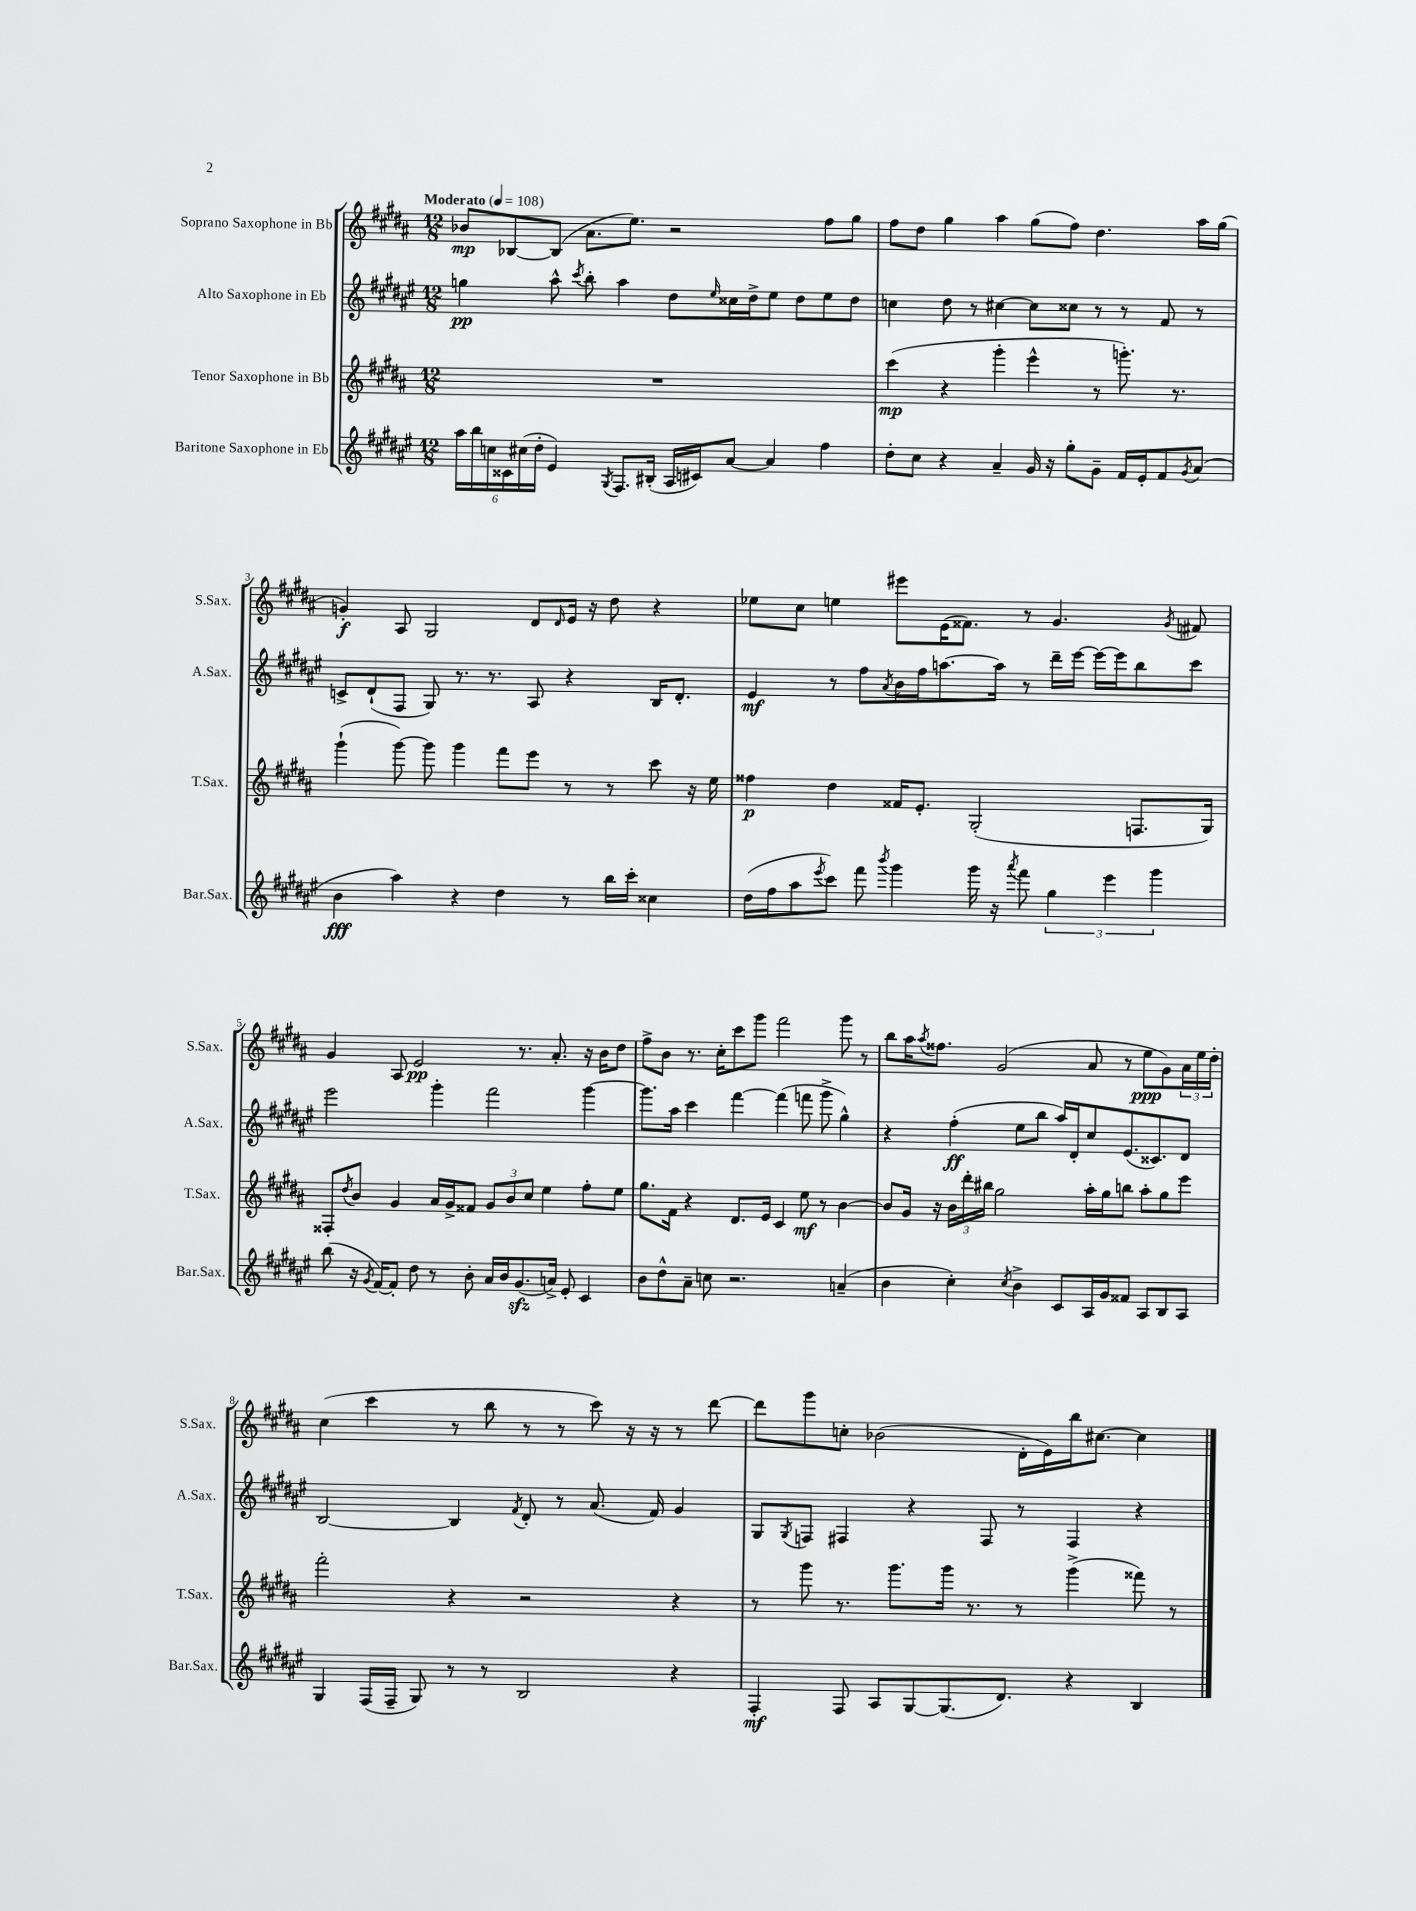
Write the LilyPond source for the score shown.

<<
\new StaffGroup <<
\new Staff = "s0" \with { instrumentName = "Soprano Saxophone in Bb" shortInstrumentName = "S.Sax." } {
    \clef treble \key b \major \numericTimeSignature \time 12/8 \tempo "Moderato" 4 = 108
    bes'8\mp bes8~ bes8( ais'8. e''8.) r2 fis''8 gis''8 |
    fis''8 dis''8 gis''4 ais''4 gis''8( fis''8) dis''4. ais''16 gis''16( |
    g'4-.\f) ais8 gis2 dis'8 \grace { dis'16 } e'16 r16 dis''8 r4 |
    ees''8 cis''8 e''4 eis'''8 e'16( fisis'8.) r8 gis'4. \acciaccatura { gis'8 } fis'8 |
    gis'4 ais8 e'2\pp r8. ais'8.-. r16 b'16 dis''8 |
    fis''8-> b'8 r8. cis''16-. cis'''8 gis'''8 fis'''2 gis'''8 r8 |
    b''8 ais''16 \acciaccatura { ais''8 } fisis''8. gis'2( ais'8 r8 e''8\ppp gis'8) \tuplet 3/2 { ais'16 e''16 dis''16-. } |
    cis''4( cis'''4 r8 b''8 r8 r8 cis'''8) r16 r16 r8 dis'''8~ |
    dis'''8 gis'''8 c''8-. bes'2( dis'16-. e'16) b''16 cis''8.~ cis''4 \bar "|." |
}
\new Staff = "s1" \with { instrumentName = "Alto Saxophone in Eb" shortInstrumentName = "A.Sax." } {
    \clef treble \key fis \major \numericTimeSignature \time 12/8
    g''4\pp ais''8-^ \acciaccatura { cis'''8 } b''8-. ais''4 dis''8 \grace { eis''16 } cisis''16 dis''16-> eis''8 dis''8 eis''8 dis''8 |
    c''4 dis''8 r8 cis''4~ cis''8 cisis''8 r8 r8 fis'8 r8 |
    c'8-> dis'8-!( fis8 gis8) r8. r8. ais8 r4 b16 dis'8.-. |
    eis'4\mf r8 fis''8 \acciaccatura { ais'8 } b'16 fis''16 a''8.~ a''16 r8 dis'''16-- eis'''16~ eis'''16~ eis'''16 b''8 cis'''8 |
    eis'''2 gis'''4-. fis'''2 gis'''4~ |
    gis'''8. ais''16 cis'''4 fis'''4~ fis'''4( f'''8 gis'''8-> gis''4-^) |
    r4 fis''4-.\ff( eis''8 b''8 ais''16) dis'16-. cis''8 eis'8.( cisis'8.) dis'8 |
    b2~ b4 \acciaccatura { fis'8 } dis'8-. r8 ais'8.( fis'16) gis'4 |
    gis8 \acciaccatura { gis8 } f8 fis4 r4 fis8 r8 fis4 r4 \bar "|." |
}
\new Staff = "s2" \with { instrumentName = "Tenor Saxophone in Bb" shortInstrumentName = "T.Sax." } {
    \clef treble \key b \major \numericTimeSignature \time 12/8
    R1. |
    cis'''4\mp( r4 gis'''4-. e'''4-^ r8 g'''8.-.) r8. |
    gis'''4-!( gis'''8~) gis'''8 gis'''4 fis'''8 e'''8 r8 r8 cis'''8 r16 e''16 |
    fisis''4\p dis''4 fisis'16 e'8.-. gis2-.( f8. gis16) |
    fisis8-. \acciaccatura { dis''8 } b'8 gis'4 ais'16 gis'16-> fisis'8 \tuplet 3/2 { gis'8 b'8 cis''8 } e''4 fis''8-. e''8 |
    gis''8. fis'16 r4 dis'8. e'16 cis'4 e''8\mf r8 b'4~ |
    b'8 gis'16 r16 \tuplet 3/2 { b'16 dis'''16-. bis''16 } gis''2 ais''16-. gis''16 b''8 ais''8-. gis''8 e'''8 |
    fis'''2-. r4 r2 r4 |
    r8 gis'''8 r8. gis'''8. gis'''16 r8. r8 gis'''4->( fisis'''8) r8 \bar "|." |
}
\new Staff = "s3" \with { instrumentName = "Baritone Saxophone in Eb" shortInstrumentName = "Bar.Sax." } {
    \clef treble \key fis \major \numericTimeSignature \time 12/8
    \tuplet 6/4 { ais''16 b''16 c''16 cisis'16 cis''16( dis''16-. } eis'4) \acciaccatura { gis8 } fis8. bis16-.( ais16 cis'16) ais'8~ ais'4 fis''4 |
    dis''8-. cis''8 r4 ais'4-- gis'16 r16 gis''8-. gis'8-- fis'16 eis'16-. fis'8 \acciaccatura { gis'8 } ais'8( |
    b'4\fff ais''4) r4 dis''4 r8 b''16 cis'''16-. cisis''4 |
    dis''16( fis''16 ais''8 \acciaccatura { eis'''8 } cis'''8) fis'''8 \acciaccatura { b'''8 } gis'''4 gis'''16 r16 \acciaccatura { ais'''8 } fis'''8 \tuplet 3/2 { gis''4 eis'''4 gis'''4 } |
    b''8( r16 \acciaccatura { gis'8 } fis'16~) fis'8-. dis''8 r8 b'8-. ais'16 b'16 gis'8.\sfz( a'16->) eis'8-. cis'4 |
    b'8 dis''8-^ ais'8-- c''8 r2. a'4--( |
    b'4 cis''4-.) \acciaccatura { cis''8 } b'4-> cis'8 ais16 gis'16 fisis'8 ais8 b8 ais8 |
    gis4 fis16( fis16-- gis8) r8 r8 b2 r4 |
    fis4-.\mf fis8 ais8 gis8~ gis8.( dis'8.) r4 b4 \bar "|." |
}
>>
>>
